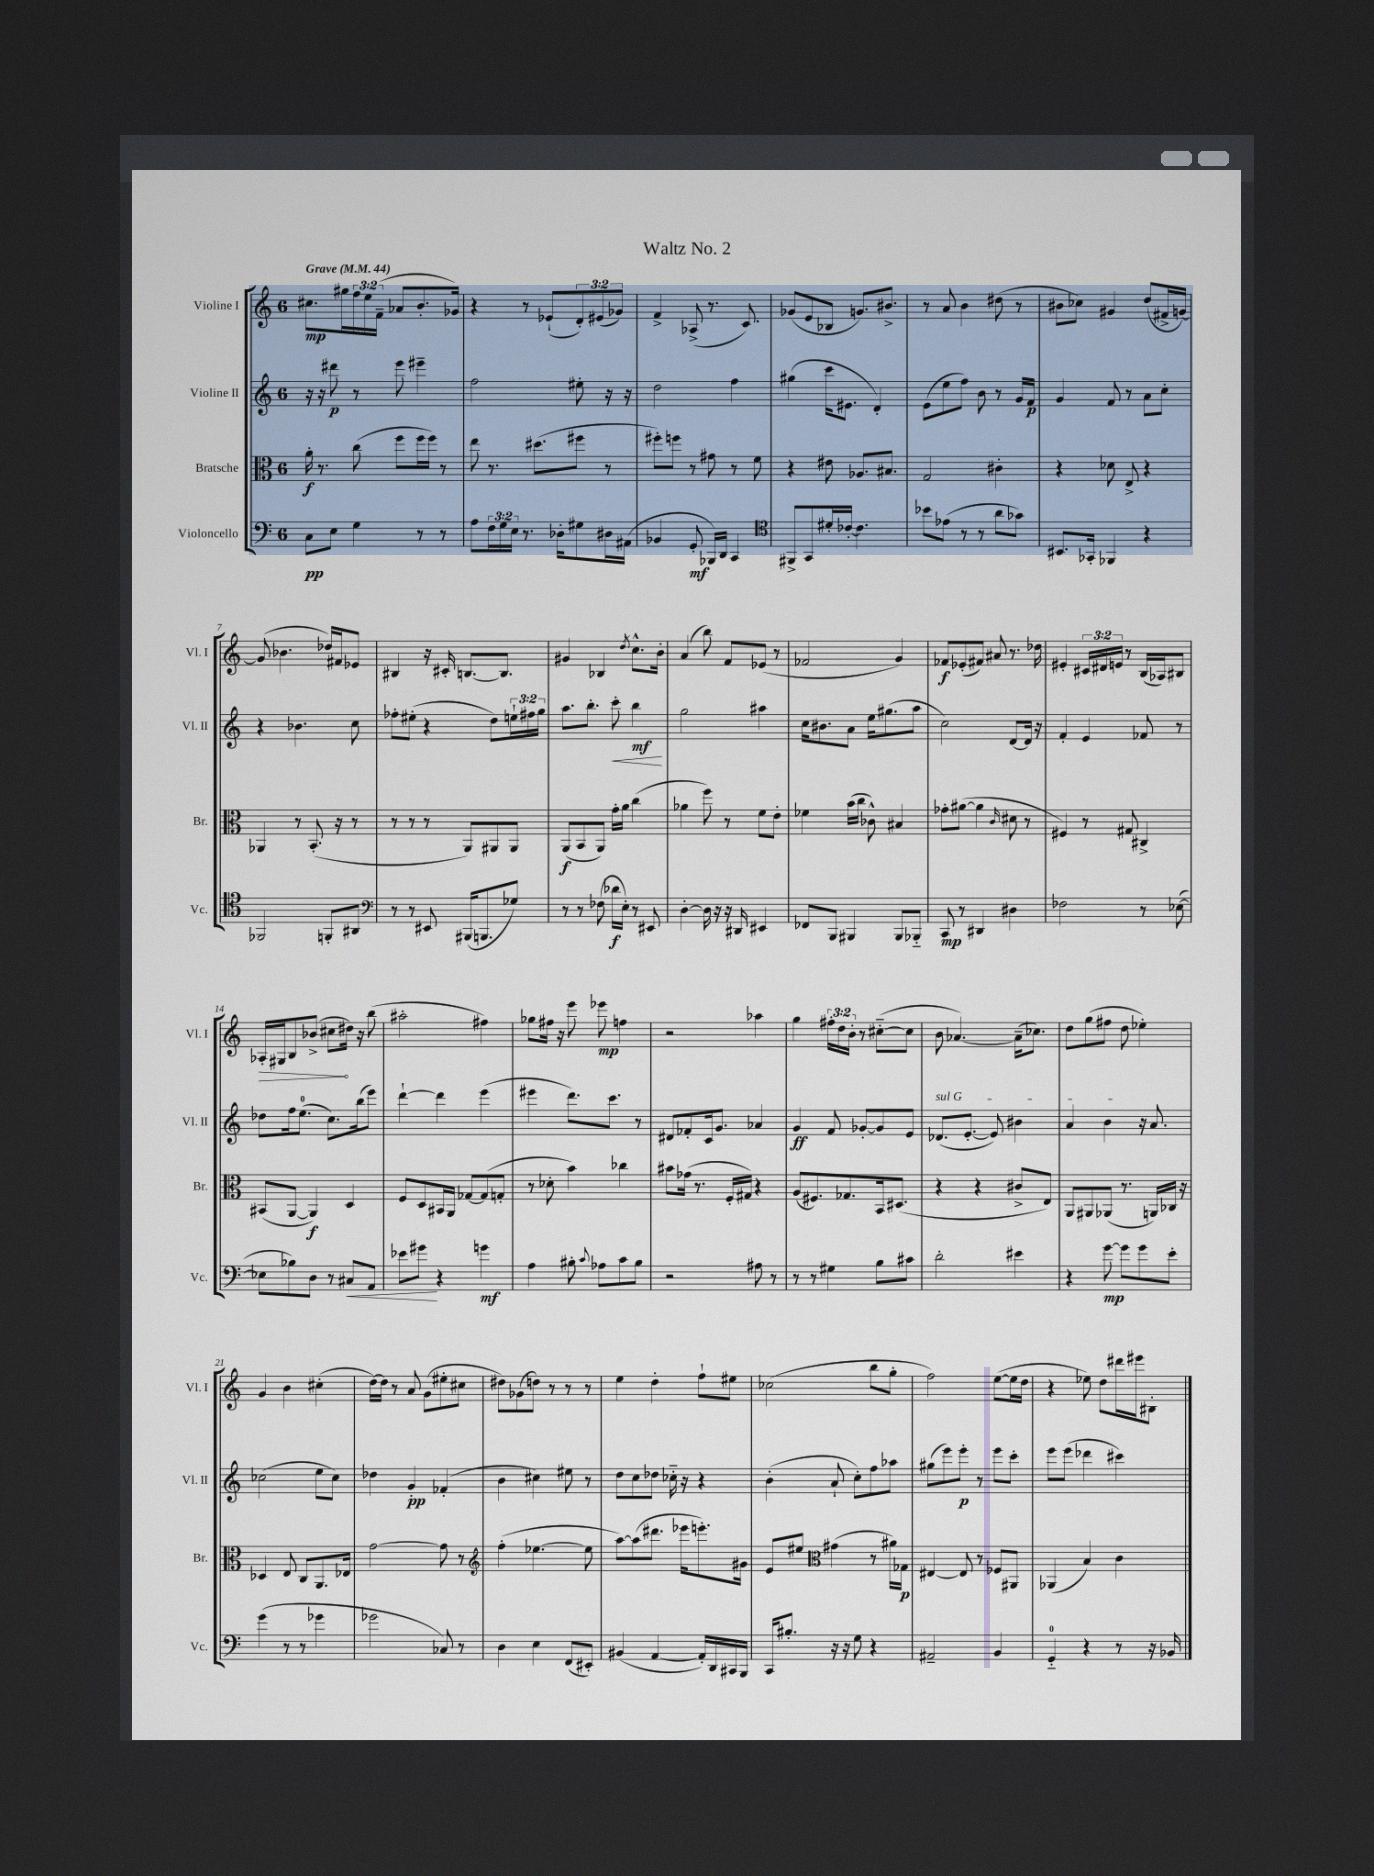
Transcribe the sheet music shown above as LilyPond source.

\header { title = "Waltz No. 2" }
<<
\new StaffGroup <<
\new Staff = "s0" \with { instrumentName = "Violine I" shortInstrumentName = "Vl. I" } {
    \clef treble \key c \major \once \override Staff.TimeSignature.style = #'single-digit \time 6/8 \override Staff.TupletNumber.text = #tuplet-number::calc-fraction-text \tempo "Grave" 4 = 44
    cis''8.\mp gis''16 \tuplet 3/2 { f''16 e''16 f'16--( } aes'8 b'8.-. ges'16) |
    r4 r8 ees'8-!( \tuplet 3/2 { d'8-.) eis'8( ges'8) } |
    f'4-> aes8->( r8. c'8.) |
    ges'8( e'8 bes8 g'8.) bis'8.-> |
    r8 a'8 b'4 dis''8( r8 |
    bis'8 ces''8) gis'4 d''8( fis'16-> g'16~) |
    g'8( bes'4. des''16) fis'16 ees'8 |
    bis4 r16 cis'16-. b8.~ b8. |
    gis'4 bes4 \acciaccatura { d''8 } c''8.-^ b'16-. |
    a'4( b''8) f'8 ees'8( r8 |
    fes'2 g'4) |
    fes'8\f ees'8-.( fis'8) ais'8 r8. des''16 |
    eis'4-. \tuplet 3/2 { cis'16 dis'16 e'16 } r8 b16( aes16) bis8 |
    \once \override Hairpin.circled-tip = ##t aes16-.\> gis16 b8 bes'8->( cis''8\! dis''16) r16 b''8( |
    ais''2-. fis''4) |
    ges''8 fis''16 r16 e'''8 ees'''8\mp f''4 |
    r2 aes''4 |
    g''4 \tuplet 3/2 { fis''16-. d''16 b'16-. } r8 cis''8~-_( cis''8 |
    b'8 aes'4.~) aes'16--( ces''8.) |
    d''8 g''8( fis''8 d''8 ees''4-.) |
    g'4 b'4 cis''4-.( |
    d''16~) d''16 r8 a'8 g'8( eis''8-. cis''8 |
    dis''8) ges'8( d''8) r8 r8 r8 |
    e''4 d''4-. f''8-! eis''8 |
    ces''2( b''8 g''8-. |
    f''2) e''8~( e''16 d''16 |
    r4 ees''8) d''8 dis'''16 eis'''16 bis8-. \bar "|." |
}
\new Staff = "s1" \with { instrumentName = "Violine II" shortInstrumentName = "Vl. II" } {
    \clef treble \key c \major \once \override Staff.TimeSignature.style = #'single-digit \time 6/8 \override Staff.TupletNumber.text = #tuplet-number::calc-fraction-text
    r16 r16 dis'''8\p r8 e'''8 eis'''4-- |
    f''2 eis''8-. r16 r16 |
    d''2 f''4 |
    gis''4( c'''16 eis'8. d'4-.) |
    e'8( e''8 f''8) b'8 r8 g'16 f'16\p |
    g'4 f'8 r8 a'8 c''8-. |
    r4 bes'4. c''8 |
    fes''8-. eis''8-.( r4 d''8) \tuplet 3/2 { e''16-! fis''16 g''16 } |
    a''8. b''8.-. c'''8-.\< b''4\mf\! |
    g''2 ais''4 |
    c''16 bis'8. a'8 e''16 gis''8.( a''8 |
    c''2) d'8~ d'16 r16 |
    f'4-. e'4 fes'8 r8 |
    des''8 f''16 e''8.-0( c''8.) b''16( e'''8) |
    d'''4~-! d'''4 e'''4( |
    eis'''4 d'''8.) c'''8. r8 |
    dis'8 fes'8-. c'16 g'8. aes'4 |
    g'4\ff f'8 ges'8~-. ges'8 e'8 |
    \once \override TextSpanner.bound-details.left.text = \markup { \italic "sul G" } des'8.\startTextSpan( e'8.~-. e'8) bis'4 |
    a'4 b'4\stopTextSpan r16 a'8. |
    ces''2( e''8 ces''8) |
    des''4 g'4-.\pp fes'4-.( |
    b'4 cis''4) eis''8 r8 |
    d''8 c''8 des''8 ces''16-_ r16 r4 |
    b'4-.( a'8-! c''8-.) f''8 aes''8 |
    gis''8( e'''8) e'''8-.\p r8 e'''8 c'''8-. |
    e'''8 e'''8( des'''4 cis'''4) \bar "|." |
}
\new Staff = "s2" \with { instrumentName = "Bratsche" shortInstrumentName = "Br." } {
    \clef alto \key c \major \once \override Staff.TimeSignature.style = #'single-digit \time 6/8
    a'16-.\f r8. c''8( f''8 f''16 f''16) r8 |
    e''8 r8. dis''8.( fis''8 r8 |
    fis''8-.) f''8 r8 gis'8 r8 f'8 |
    r4 eis'8 aes8. bis8. |
    g2 cis'4-. |
    r4 des'8 e8-> r4 |
    aes,4 r8 b,8.-.( r16 r8 |
    r8 r8 r8 a,8) ais,8 ais,8 |
    a,8\f( b,8 a,8) g'16-. a'16 c''4( |
    aes'4 f''8) r8 f'8 e'8-. |
    fes'4 b'16( c''16 ces'8-^) bis4 |
    ges'8-. ais'8~( ais'4 \grace { c'16 } dis'8 r8 |
    fis4) r8 gis8 cis4-> |
    bis,8( a,8~ a,4\f) d4 |
    f8 d8 bis,16 a,16 ges8~ ges8( g8-. |
    r8 des'8-. b'4) ces''4 |
    bis'8 ges'16( r8. f16-. gis16) r4 |
    a8( fis8.) ges8. b,16 dis8.( |
    r4 r4 cis'8-> e8) |
    a,8 ais,8 aes,8( r8. a,16) ces16 r16 |
    des4 e8 c8 a,8. ees16 |
    g'2~ g'8 r8 |
    \clef treble f''4-.( ees''4.~ ees''8 |
    a''8~) a''8( dis'''8. ees'''16 e'''8.-.) gis'16 |
    e'8 eis''8 \clef alto gis'4( r8 ais'16) ges16\p |
    eis4~ eis8 r8 fes8 ais,8 |
    aes,4( b4) c'4 \bar "|." |
}
\new Staff = "s3" \with { instrumentName = "Violoncello" shortInstrumentName = "Vc." } {
    \clef bass \key c \major \once \override Staff.TimeSignature.style = #'single-digit \time 6/8 \override Staff.TupletNumber.text = #tuplet-number::calc-fraction-text
    c8\pp e8 g4 r8 r8 |
    a8 \tuplet 3/2 { f16 g16 e16 } r8. des16-. gis8 dis16 ais,16( |
    bes,4 g,8-.\mf bes,,16) d,16 c,4 |
    \clef tenor fis,8-> g,8 dis'16-. ces'16~-. ces'4. |
    bes'8 ees'8( r8 r8 a'8 ges'8) |
    bis,8. ges,16-. fes,4 r4 |
    fes,2 f,8-. ais,8 |
    \clef bass r8 r8 eis,8 bis,,16( b,,8. ges8) |
    r8 r8 fes8( des'16\f e16-.) r8 eis,8 |
    d4~-. d16 r16 r16 dis,16 eis,4 |
    fes,8 b,,8 bis,,4 bis,,8 bes,,8-_ |
    c,8\mp r8 dis,4 dis4 |
    fes2 r8 ees8~( |
    ees8 bes8) d8 r8 cis8\< a,8 |
    ees'8 gis'8\! r4 g'4\mf |
    a4 bis8-. \appoggiatura { c'8 } aes8 c'8 bis8 |
    r2 ais8 r8 |
    r8 r8 gis4 b8 cis'8 |
    d'2-. eis'4 |
    r4 g'8~\mp g'8 g'8 e'8-. |
    g'4( r8 r8 ges'4 |
    ges'2 ces8) r8 |
    d4 e4 f,8( eis,8-.) |
    bis,4( a,4~ a,16-.) d,16 cis,16 b,,16 |
    c,16 bis8.-. r16 r16 g8 r4 |
    ais,2-- b,4 |
    g,4-0-_ r4 r8 r16 bes,16 \bar "|." |
}
>>
>>
